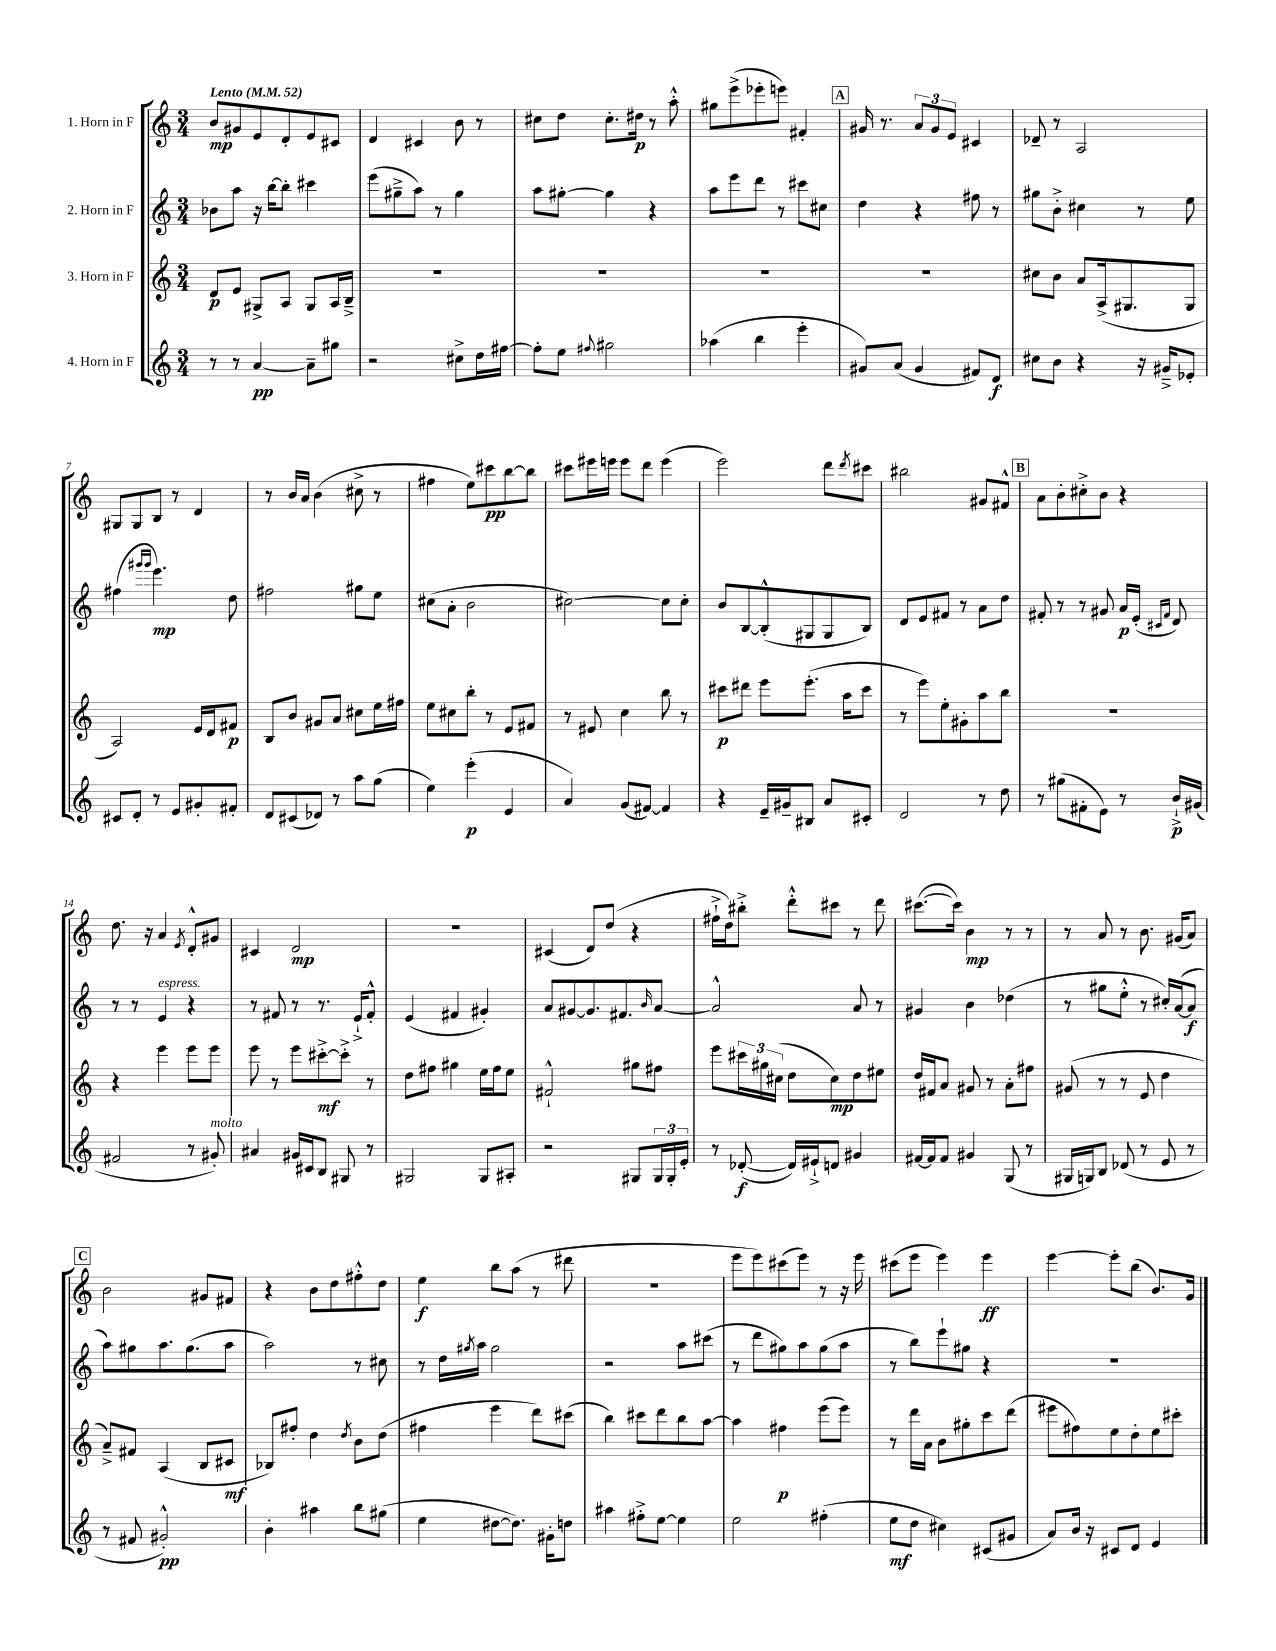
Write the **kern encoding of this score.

**kern	**kern	**kern	**kern
*staff4	*staff3	*staff2	*staff1
*clefG2	*clefG2	*clefG2	*clefG2
*k[]	*k[]	*k[]	*k[]
*M3/4	*M3/4	*M3/4	*M3/4
*MM52	*MM52	*MM52	*MM52
8r	8d	8b-	8b
8r	8e	8aa	8g#
[4a	8G#^	16r	8e
.	.	[16bb	.
.	8A	8bb']	8d'
8a~]	8G#	4ccc#	8e
8gg#	16A	.	8c#
.	16B~^	.	.
=	=	=	=
2r	2.r	(8eee	4d
.	.	8gg#~^	.
.	.	8aa)	4c#
.	.	8r	.
8cc#^	.	4gg#	8b
16dd	.	.	8r
[16ff#	.	.	.
=	=	=	=
8ff#']	2.r	8aa	8cc#
8ee	.	[8gg#'	8dd
8qqff#	.	.	.
2gg#	.	4gg#]	8.cc#'
.	.	.	16dd#
.	.	4r	8r
.	.	.	8aa'^^
=	=	=	=
(4aa-	2.r	8aa	8gg#
.	.	8eee	(8eee^
4bb	.	8ddd	8eee-'
.	.	8r	8eee)
4eee'	.	8ccc#	4f#'
.	.	8cc#	.
=	=	=	=
8g#)	2.r	4dd	16g#
.	.	.	8.r
(8a	.	.	.
4g#	.	4r	12a
.	.	.	12g#
.	.	.	12e
8f#)	.	8ff#	4c#
8d	.	8r	.
=	=	=	=
8cc#	8cc#	8gg#	8d-~
8b	8b	8b'^	8r
4r	8a	4cc#	2A
.	(16A^	.	.
.	8.G#	.	.
16r	.	8r	.
16g#~^	.	.	.
8e-'	8G#	8ee	.
=	=	=	=
8c#	2A)	(4ff#	8G#
8d'	.	.	8G#
.	.	16qqggg#	.
.	.	16qqggg#	.
8r	.	4.eee)	8B
8e	.	.	8r
8g#'	16e	.	4d
.	16d	.	.
8f#'	8f#	8dd	.
=	=	=	=
8d	8B	2ff#	8r
(8c#	8b	.	16b
.	.	.	16a
8d-)	8g#	.	(4b
8r	8a	.	.
8aa	8cc#	8gg#	8cc#^
(8gg	16ee	8ee	8r
.	16ff#	.	.
=	=	=	=
4ee)	8ee	(8cc#	4ff#
.	8cc#	8a'	.
(4eee'	8bb'	2b	8ee)
.	8r	.	8ccc#
4e	8e	.	[8bb
.	8f#	.	8bb]
=	=	=	=
4a)	8r	[2cc#)	8ccc#
.	8e#	.	16eee#
.	.	.	16eee
(8g	4cc	.	8eee
[8f#)	.	.	8ddd
4f#]	8bb	8cc#]	(4eee
.	8r	8cc#'	.
=	=	=	=
4r	8ccc#	8b	2eee)
.	8ddd#	[8B	.
16e~	8eee	(8B'^^]	.
16g#~	.	.	.
8B#	(8.eee'	8G#	.
8a	.	8G#	8ddd
.	16aa	.	.
.	.	.	8qddd
8c#'	8ccc#	8B)	8ccc#
=	=	=	=
2d	8r	8d	2bb#
.	8eee)	8e	.
.	8ee'	8f#	.
.	8g#'	8r	.
8r	8aa	8a	8g#
8dd	8bb	8dd	8f#^^
=	=	=	=
8r	2.r	8f#'	8a
(8gg#	.	8r	8b'
8f#'	.	8r	8cc#'^
8e)	.	8g#	8b
8r	.	16a	4r
.	.	(16e'	.
.	.	16qqc#	.
.	.	16qqf#	.
16b`^	.	8d)	.
(16g#	.	.	.
=	=	=	=
2f#	4r	8r	8.dd
.	.	8r	.
.	.	.	16r
.	4eee	4e	4a
.	.	.	8qe
8r	8eee	4r	8d'^^
8g#')	8eee	.	8g#
=	=	=	=
4a#	8eee	8r	4c#
.	8r	8f#	.
16g#	8eee	8r	2d
16c#	.	.	.
8B	[8ccc#'^	8.r	.
8G#	8ccc#'^]	.	.
.	.	16e`^	.
8r	8r	8f#'^^	.
=	=	=	=
2G#	8dd	(4e	2.r
.	8ff#	.	.
.	4gg#	4f#	.
8G#	16ee	4g#')	.
.	16ff#	.	.
8A#'	8ee	.	.
=	=	=	=
2r	2f#`^^	8a	(4c#
.	.	[8g#	.
.	.	8.g#]	8d)
.	.	.	(8dd
.	.	8.f#	.
8G#	8gg#	.	4r
.	.	16qqb	.
24G#	8ff#	[8a	.
24G#'	.	.	.
24e'	.	.	.
=	=	=	=
8r	8eee	2a^^]	16ff#`^
.	.	.	16dd)
([8d-'	24ccc#	.	8bb#'^
.	24gg#	.	.
.	(24cc#	.	.
16d-])	8dd	.	8ddd'^^
16e#`^	.	.	.
8d	8cc#)	.	8ccc#
4g#	8dd	8a	8r
.	8ee#	8r	8ddd
=	=	=	=
[16f#	16dd	4g#	([8.ccc#
16f#]	16f#	.	.
8f#	8a	.	.
.	.	.	16ccc#])
4g#	8g#	4b	4b
.	8r	.	.
(8G	8a'	(4dd-	8r
8r	8ff#	.	8r
=	=	=	=
16G#	(8g#	8r	8r
16G)	.	.	.
8B	8r	8gg#	8a
(8d-	8r	8ee'^^	8r
8r	8e	8r	8.b
8e	4dd	16cc#')	.
.	.	([16a	(16g#
8r	.	8a]	8a)
=	=	=	=
8r	8a~^)	8aa)	2b
8f#	8f#	8gg#	.
2g#'^^)	(4A	8.aa	.
.	.	(8.gg#	.
.	8B	.	8g#
.	8c#	8aa	8f#
=	=	=	=
4b'	8B-)	2aa)	4r
.	8ff#'	.	.
4aa#	4dd	.	8b
.	.	.	8dd
.	8qdd	.	.
8bb	8b	8r	8ff#'^^
(8gg#	(8dd	8cc#	8dd
=	=	=	=
4ee	4ff#	8r	4ee
.	.	16dd	.
.	.	8qgg#	.
.	.	16aa	.
[8dd#	4eee	2gg#	8bb
8.dd#])	.	.	(8aa
.	8ddd)	.	8r
16g#'	.	.	.
8dd	(8ccc#	.	8ddd#
=	=	=	=
4aa#	4bb)	2r	2.r
8ff#'^	8ccc#	.	.
[8ee	8ddd	.	.
4ee]	8bb	8aa	.
.	[8aa	(8ccc#	.
=	=	=	=
2ee	4aa]	8r	8eee
.	.	8ddd	8eee)
.	4ff#	8gg#)	(8ccc#
.	.	8aa	8eee)
(4ff#'	(8eee	(8gg#	8r
.	8eee)	8aa	16r
.	.	.	16eee
=	=	=	=
8ee	8r	8r	(8ccc#
8dd	16ddd	8bb)	8eee
.	16a	.	.
4cc#)	8b	8eee`	4eee)
.	8gg#'	8gg#	.
(8c#	8ccc	4r	4eee
8g#	(8ddd	.	.
=	=	=	=
8a)	8eee#	2.r	[4eee
16b	8ff#)	.	.
16r	.	.	.
8c#	8ee	.	8eee']
8d	8dd'	.	(8bb
4e	8ee	.	8.b)
.	8ccc#'	.	.
.	.	.	16g
==	==	==	==
*-	*-	*-	*-
